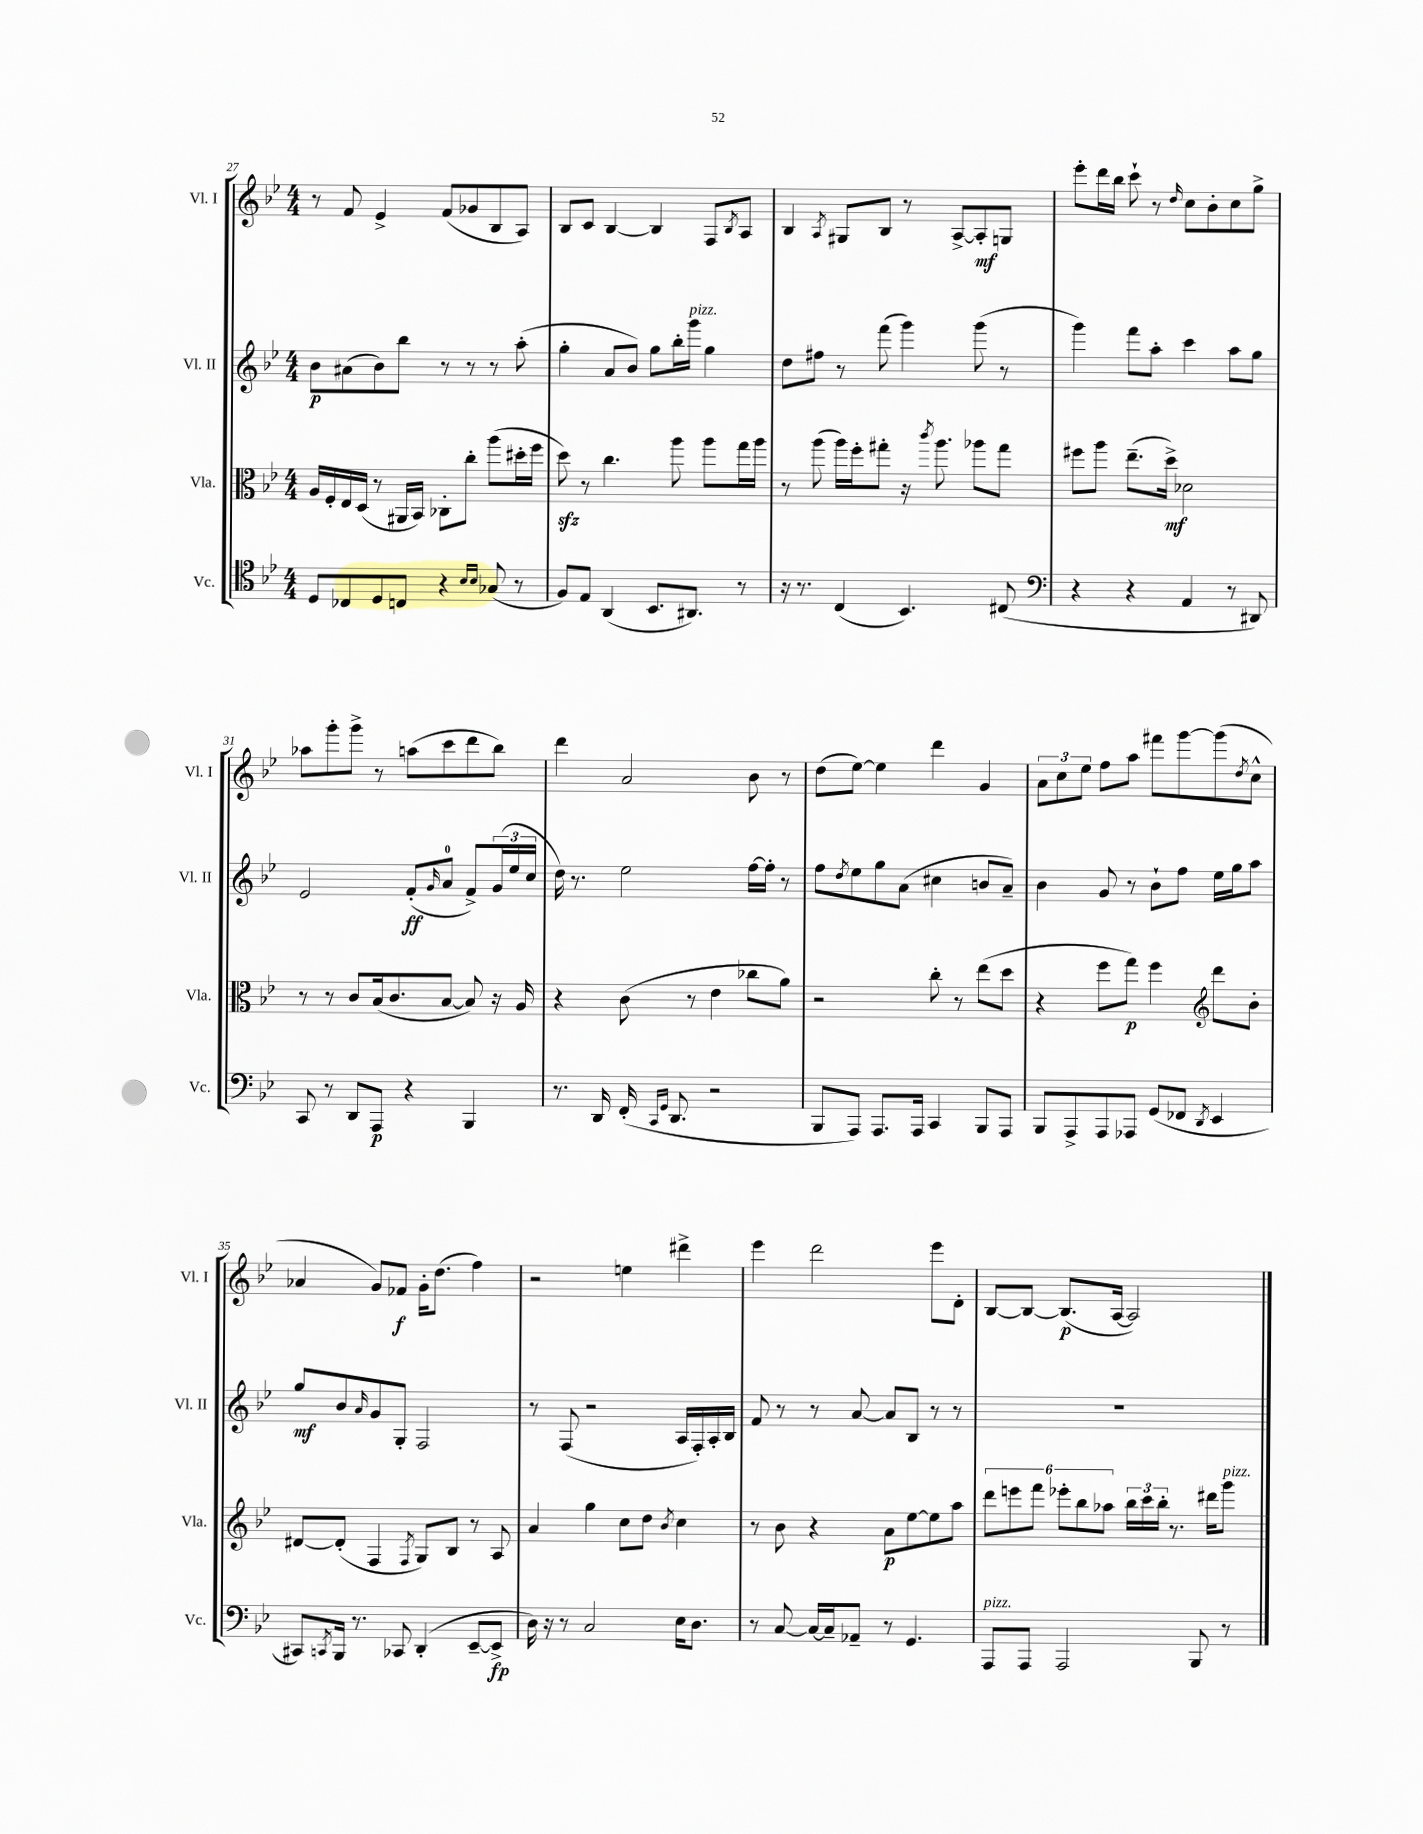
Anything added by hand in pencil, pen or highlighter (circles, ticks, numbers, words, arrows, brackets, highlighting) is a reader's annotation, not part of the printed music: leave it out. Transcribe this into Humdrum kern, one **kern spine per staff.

**kern	**dynam	**kern	**dynam	**kern	**dynam	**kern	**dynam
*part4	*part4	*part3	*part3	*part2	*part2	*part1	*part1
*staff4	*staff4	*staff3	*staff3	*staff2	*staff2	*staff1	*staff1
*I"Vc.	*	*I"Vla.	*	*I"Vl. II	*	*I"Vl. I	*
*I'Vc.	*	*I'Vla.	*	*I'Vl. II	*	*I'Vl. I	*
*clefC4	*	*clefC3	*	*clefG2	*	*clefG2	*
*k[b-e-]	*	*k[b-e-]	*	*k[b-e-]	*	*k[b-e-]	*
*M4/4	*	*M4/4	*	*M4/4	*	*M4/4	*
=27	=27	=27	=27	=27	=27	=27	=27
8D/L	.	16A/LL	.	8b-\L	p	8r	.
.	.	16F'/	.	.	.	.	.
8C-X/	.	16E-/	.	(8a#X\	.	8f/	.
.	.	(16D/JJ	.	.	.	.	.
8D/	.	8r	.	8b-\)	.	4e-^/	.
8Cn/J	.	16AA#X/LL	.	8bb-\J	.	.	.
.	.	16BB-/JJ)	.	.	.	.	.
4r	.	8C-X'\L	.	8r	.	(8f/L	.
.	.	8cc'\J	.	8r	.	8g-X/	.
16qqB-/LL	.	.	.	.	.	.	.
16qqB-/JJ	.	.	.	.	.	.	.
(8G-X/	.	(8aa\L	.	8r	.	8B-/	.
8r	.	16dd#X'\L	.	(8aa'\	.	8A/J)	.
.	.	16ff\JJ	.	.	.	.	.
=28	=28	=28	=28	=28	=28	=28	=28
8F/L)	.	8ddzz\)	.	4gg'\	.	8B-/L	.
8E-/J	.	8r	.	.	.	8c/J	.
(4AA/	.	4.cc\	.	8a/L	.	[4B-/	.
.	.	.	.	8b-/J)	.	.	.
8.BB-/L	.	.	.	8gg\L	.	4B-/]	.
.	.	8aa\	.	16bb-'\L	.	.	.
!	!	!	!	!LO:TX:a:i:t=pizz.	!	!	!
8.AA#X/J)	.	.	.	16ggg\JJ	.	.	.
.	.	8aa\L	.	4gg\	.	8F/L	.
.	.	.	.	.	.	8qB-/	.
8r	.	16gg\L	.	.	.	8A/J	.
.	.	16aa\JJ	.	.	.	.	.
=29	=29	=29	=29	=29	=29	=29	=29
16r	.	8r	.	8dd\L	.	4B-/	.
8.r	.	.	.	.	.	.	.
.	.	(8aa\	.	8ff#X\J	.	.	.
.	.	.	.	.	.	8qA/	.
(4C/	.	16aa\LL)	.	8r	.	8G#X/L	.
.	.	16ff'\J	.	.	.	.	.
.	.	8gg#X'\J	.	(8fff\	.	8B-/J	.
4.BB-/)	.	16r	.	4ggg\)	.	8r	.
.	.	8qccc/	.	.	.	.	.
.	.	8.aa\	.	.	.	.	.
.	.	.	.	.	.	[8A^/L	.
.	.	8aa-X\L	.	(8ggg\	.	8A'/]	mf
(8C#X/	.	8gg#\J	.	8r	.	8Gn/J	.
=30	=30	=30	=30	=30	=30	=30	=30
*clefF4	*	*	*	*	*	*	*
4r	.	8ff#X\L	.	4ggg\)	.	8eee-'\L	.
.	.	8aa\J	.	.	.	16ddd\L	.
.	.	.	.	.	.	16bb-\JJ	.
4r	.	(8.ee-~\L	.	8fff\L	.	8ccc`\	.
.	.	.	.	8aa'\J	.	8r	.
.	.	16dd^\Jk)	mf	.	.	.	.
.	.	.	.	.	.	16qqdd/	.
4AA/	.	2d-X\	.	4ccc\	.	8cc\L	.
.	.	.	.	.	.	8b-'\	.
8r	.	.	.	8aa\L	.	8cc\	.
8DD#X/)	.	.	.	8gg\J	.	8gg^\J	.
!!LO:LB:g=z
=31	=31	=31	=31	=31	=31	=31	=31
8CC/	.	8r	.	2e-/	.	8aa-X\L	.
8r	.	8r	.	.	.	8ggg'\	.
8DD/L	.	8c/L	.	.	.	8ggg^\J	.
8AAA/J	p	(16B-/k	.	.	.	8r	.
.	.	8.c/	.	.	.	.	.
4r	.	.	.	(8f'/L	ff	(8aan\L	.
.	.	.	.	16qqg/	.	.	.
.	.	[8B-/J	.	8a/J	.	8ccc\	.
4BBB-/	.	8B-/])	.	8f^/L)	.	8ddd\	.
.	.	16r	.	(24g/L	.	8bb-\J)	.
.	.	.	.	24ee-/	.	.	.
.	.	16A/	.	.	.	.	.
.	.	.	.	24cc/JJ	.	.	.
=32	=32	=32	=32	=32	=32	=32	=32
8.r	.	4r	.	16dd\)	.	4ddd\	.
.	.	.	.	8.r	.	.	.
16DD/	.	.	.	.	.	.	.
(16FF'/	.	(8c\	.	2ee-\	.	2a/	.
16qqCC/LL	.	.	.	.	.	.	.
16qqGG/JJ	.	.	.	.	.	.	.
8.DD/	.	.	.	.	.	.	.
.	.	8r	.	.	.	.	.
2r	.	4e-\	.	.	.	.	.
.	.	8cc-X\L	.	[16ff\LL	.	8b-\	.
.	.	.	.	16ff'\JJ]	.	.	.
.	.	8a\J)	.	8r	.	8r	.
=33	=33	=33	=33	=33	=33	=33	=33
8BBB-/L	.	2r	.	8ff\L	.	(8dd\L	.
.	.	.	.	8qdd/	.	.	.
8AAA/J)	.	.	.	8ee-\	.	[8ee-\J)	.
8.AAA/L	.	.	.	8gg\	.	4ee-\]	.
.	.	.	.	(8a\J	.	.	.
16AAA/Jk	.	.	.	.	.	.	.
4CC/	.	8cc'\	.	4cc#X\	.	4ddd\	.
.	.	8r	.	.	.	.	.
8BBB-/L	.	(8ee-\L	.	8bn/L	.	4g/	.
8AAA/J	.	8dd\J	.	8a~/J)	.	.	.
=34	=34	=34	=34	=34	=34	=34	=34
8BBB-/L	.	4r	.	4b-\	.	12a\L	.
.	.	.	.	.	.	12cc\	.
8AAA^/	.	.	.	.	.	.	.
.	.	.	.	.	.	12ee-\J	.
8AAA/	.	8ff\L	.	8g/	.	8ff\L	.
8AAA-X/J	.	8gg\J)	p	8r	.	8aa\J	.
(8GG/L	.	4ff\	.	8b-`\L	.	8fff#X\L	.
8FF-X/J	.	.	.	8ff\J	.	[8ggg\	.
8qDD/	.	.	.	.	.	.	.
*	*	*clefG2	*	*	*	*	*
4EE-/	.	8ddd\L	.	16ee-\LL	.	(8ggg\]	.
.	.	.	.	16gg\J	.	.	.
.	.	.	.	.	.	8qdd/	.
.	.	8b-'\J	.	8aa\J	.	8cc^^\J	.
!!LO:LB:g=z
=35	=35	=35	=35	=35	=35	=35	=35
8CC#X/L)	.	[8d#X/L	.	8gg/L	mf	4a-X/	.
8qCCn/	.	.	.	.	.	.	.
16BBB-/Jk	.	(8d#'/J]	.	8b-/	.	.	.
8.r	.	.	.	.	.	.	.
.	.	.	.	16qqa/	.	.	.
.	.	4F/	.	8g/	.	8g/L)	.
8CC-X/	.	.	.	8G'/J	.	8f-X/J	f
.	.	8qF/	.	.	.	.	.
(4DD'/	.	8G/L)	.	2F/	.	16g'\KL	.
.	.	.	.	.	.	(8.dd\J	.
.	.	8B-/J	.	.	.	.	.
[8EE-~/L	.	8r	.	.	.	4ff\)	.
8EE-^/J]	fp	8A/	.	.	.	.	.
=36	=36	=36	=36	=36	=36	=36	=36
16D\)	.	4a/	.	8r	.	2r	.
16r	.	.	.	.	.	.	.
8r	.	.	.	(8F/	.	.	.
2C/	.	4gg\	.	2r	.	.	.
.	.	8cc\L	.	.	.	4een\	.
.	.	8dd\J	.	.	.	.	.
.	.	8qb-/	.	.	.	.	.
16E-\KL	.	4cc\	.	16A/LL	.	4ddd#X^\	.
8.D\J	.	.	.	16F'/)	.	.	.
.	.	.	.	16A'/	.	.	.
.	.	.	.	16B-/JJ	.	.	.
=37	=37	=37	=37	=37	=37	=37	=37
8r	.	8r	.	8f/	.	4eee-\	.
[8C/	.	8b-\	.	8r	.	.	.
16C/LL_	.	4r	.	8r	.	2ddd\	.
16C~/J]	.	.	.	.	.	.	.
8AA-X~/J	.	.	.	[8a/	.	.	.
8r	.	8a\L	p	8a/L]	.	.	.
4.GG/	.	[8ee-\	.	8B-/J	.	.	.
.	.	8ee-\]	.	8r	.	8eee-\L	.
.	.	8aa\J	.	8r	.	8d'\J	.
=38	=38	=38	=38	=38	=38	=38	=38
!LO:TX:a:i:t=pizz.	!	!	!	!	!	!	!
8AAA/L	.	12ddd\L	.	1r	.	[8B-/L	.
.	.	12eeen\	.	.	.	.	.
8AAA/J	.	.	.	.	.	8B-/J_	.
.	.	12fff\J	.	.	.	.	.
2AAA/	.	12eee-X'\L	.	.	.	(8.B-/L]	p
.	.	12bb-\	.	.	.	.	.
.	.	12aa-X\J	.	.	.	.	.
.	.	.	.	.	.	[16A/Jk	.
.	.	24bb-\LL	.	.	.	2A/])	.
.	.	24ccc\	.	.	.	.	.
.	.	24bb-'\JJ	.	.	.	.	.
.	.	8.r	.	.	.	.	.
8BBB-/	.	.	.	.	.	.	.
.	.	16ddd#X\KL	.	.	.	.	.
!	!	!LO:TX:a:i:t=pizz.	!	!	!	!	!
8r	.	8ggg\J	.	.	.	.	.
==	==	==	==	==	==	==	==
*-	*-	*-	*-	*-	*-	*-	*-
